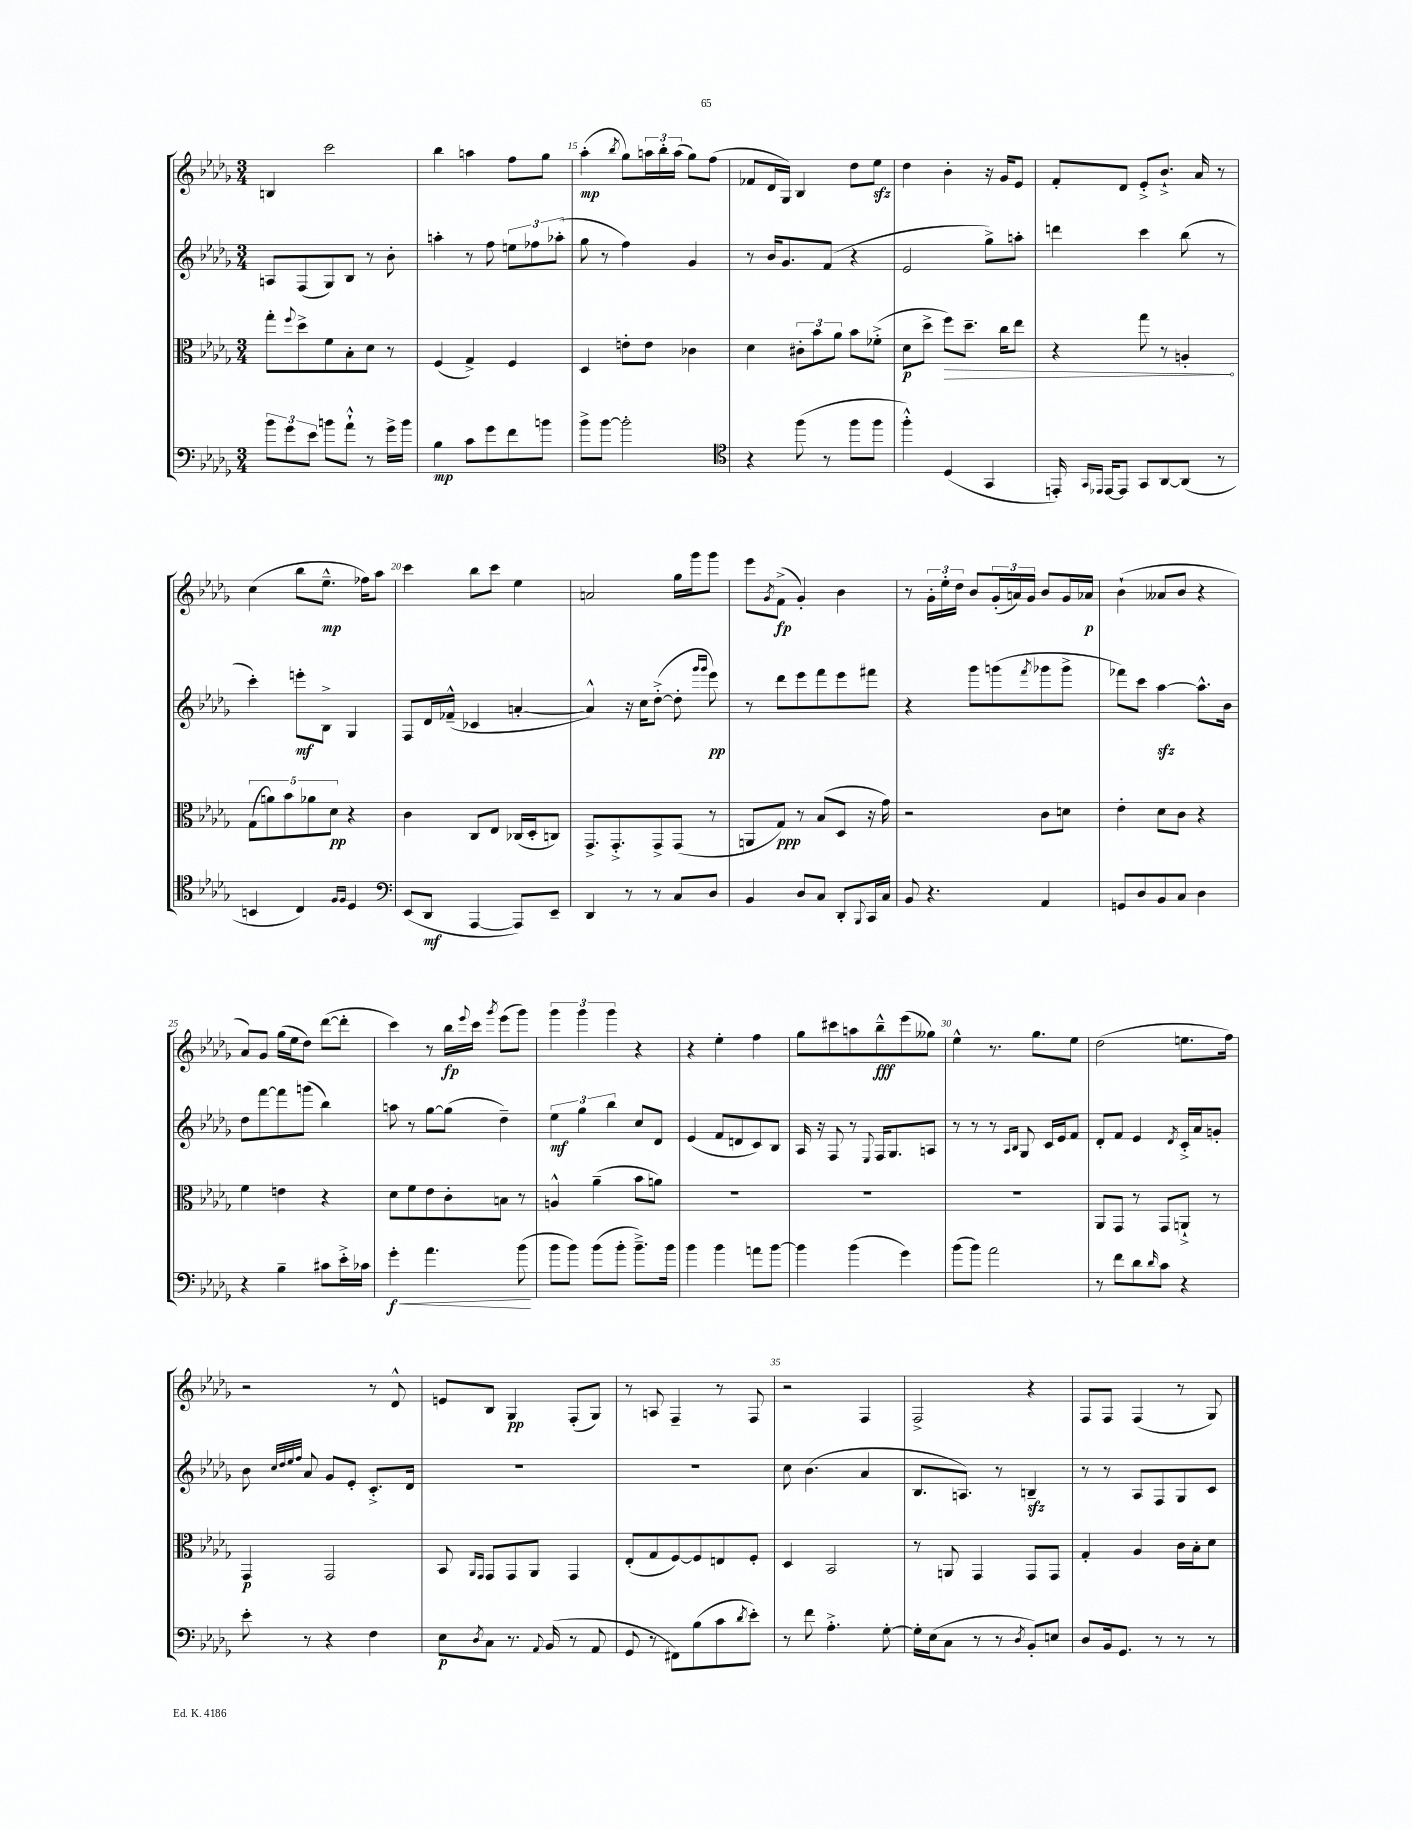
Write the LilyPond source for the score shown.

<<
\new StaffGroup <<
\new Staff = "s0" {
    \clef treble \key des \major \numericTimeSignature \time 3/4
    b4 c'''2 |
    bes''4 a''4 f''8 ges''8 |
    aes''4-.\mp( \acciaccatura { bes''8 } ges''8) \tuplet 3/2 { a''16 bes''16-. a''16( } ges''8) f''8( |
    fes'8 des'16 ges16) bes4 des''8 ees''8\sfz |
    des''4 bes'4-. r16 ges'16 ees'8 |
    f'8-. des'8 ees'8-.-> bes'8.-!-> aes'16 r8 |
    c''4( bes''8 ees''8.---^\mp fes''16) aes''8 |
    c'''4 bes''8 c'''8 ees''4 |
    a'2 ges''16 ges'''16 ges'''8 |
    ees'''8 \acciaccatura { ges'8 } f'8->\fp( ges'4-.) bes'4 |
    r8 \tuplet 3/2 { ges'16-. ees''16-. des''16 } bes'8 \tuplet 3/2 { ges'16-.( a'16) ges'16 } bes'8 ges'16 aes'16\p |
    bes'4-!( aeses'8 bes'8 r4 |
    aes'8) ges'8 ges''16( ees''16 des''8) des'''8~( des'''8-. |
    c'''4) r8 bes''16\fp \appoggiatura { ees'''8 } c'''16 \acciaccatura { ges'''8 } ees'''8( ges'''8) |
    \tuplet 3/2 { ges'''4 ges'''4 ges'''4 } r4 |
    r4 ees''4-. f''4 |
    ges''8 cis'''8 a''8 bes''8---^\fff ees'''8( geses''8) |
    ees''4-^ r8. ges''8. ees''8 |
    des''2( e''8. f''16) |
    r2 r8 des'8-^ |
    e'8 bes8 ges4\pp f8-.( ges8) |
    r8 a8 f4-- r8 f8 |
    r2 f4 |
    f2-> r4 |
    f8 f8 f4( r8 ges8) \bar "|." |
}
\new Staff = "s1" {
    \clef treble \key des \major \numericTimeSignature \time 3/4
    a8 f8( ges8) bes8 r8 bes'8-. |
    a''4-. r8 f''8 \tuplet 3/2 { e''8 fes''8 aes''8-.( } |
    ges''8 r8 f''4) ges'4 |
    r8 bes'16 ges'8. f'8( r4 |
    ees'2 ges''8->) a''8-. |
    d'''4 c'''4 bes''8( r8 |
    c'''4-.) e'''8-.\mf bes8-> ges4 |
    f8 des'16 fes'16---^( ces'4 a'4~-. |
    a'4-^) r16 c''16 des''8~-.->( des''8-. \grace { ges'''16 ges'''16 } ees'''8\pp) |
    r8 des'''8 ees'''8 f'''8 ees'''8 fis'''8 |
    r4 ges'''8 g'''8( \acciaccatura { f'''8 } ges'''8 ges'''8-> |
    fes'''8) c'''8 aes''4~\sfz aes''8.-^ bes'16 |
    des''8 f'''8~ f'''8 g'''8( bes''4) |
    a''8 r8 ges''8~ ges''8( des''4--) |
    \tuplet 3/2 { ees''4\mf ges''4 bes''4 } c''8 des'8 |
    ees'4( f'8 d'8 c'8) bes8 |
    aes16 r16 f8 r8 \appoggiatura { ees8 } f16 ges8. a8 |
    r8 r8 r8 \grace { aes16 bes16 } ges8 c'16 ees'16 f'8 |
    des'8-. f'8 ees'4 \acciaccatura { des'8 } c'16-.-> aes'16 g'8-. |
    bes'8 \grace { c''32 des''32 ees''32 f''32 } aes'8 ges'8 ees'8-. c'8.-.-> des'16 |
    R2. |
    R2. |
    c''8 bes'4.( aes'4 |
    bes8. a8.) r8 b4--\sfz |
    r8 r8 aes8 f8 ges8 c'8 \bar "|." |
}
\new Staff = "s2" {
    \clef alto \key des \major \numericTimeSignature \time 3/4
    ges''8-. \appoggiatura { f''8 } des''8-> f'8 bes8-. des'8 r8 |
    f4( ges4->) f4 |
    des4 e'8-. e'8 ces'4 |
    des'4 \tuplet 3/2 { cis'8-. bes'8 aes'8 } bes'8 fes'8-.->( |
    des'8\p des''8-> \once \override Hairpin.circled-tip = ##t f''8\>) des''8.-- c''16 ees''8 |
    r4 ges''8 r8 a4-.\! |
    \tuplet 5/4 { ges8( a'8) bes'8 aes'8 des'8\pp } r4 |
    c'4 c8 ees8 ces16( des16-. c8) |
    ges,8.-> ges,8.-.-> ges,8-> ges,8( r8 |
    a,8 ges8\ppp) r8 bes8( des8 r16 ges'16) |
    r2 c'8 d'8 |
    ees'4-. des'8 c'8 r4 |
    f'4 e'4 r4 |
    des'8 f'8 ees'8 c'8-. b8 r8 |
    a4-^ aes'4--( bes'8 a'8) |
    R2. |
    R2. |
    R2. |
    aes,8 ges,8 r8 ges,8 a,8-!-> r8 |
    ges,4\p ges,2 |
    bes,8 \grace { aes,16 ges,16 } ges,8 ges,8 aes,8 ges,4 |
    ees8-.( ges8 f8~) f8 e8 f8-. |
    des4 bes,2 |
    r8 a,8 ges,4 ges,8 ges,8 |
    ges4-. aes4 c'16 bes16-. des'8 \bar "|." |
}
\new Staff = "s3" {
    \clef bass \key des \major \numericTimeSignature \time 3/4
    \tuplet 3/2 { bes'8 ges'8 ees'8 } b'8 aes'8-!-^ r8 ges'16-> b'16 |
    bes4\mp c'8 ges'8 f'8 b'8 |
    bes'8-> bes'8~ bes'2-. |
    \clef tenor r4 f''8( r8 f''8 f''8 |
    f''4-.-^) des4( ges,4 |
    e,16-.) \grace { ges,16 ees,16 } ees,16~ ees,8 ges,8 aes,8~ aes,8( r8 |
    b,4 c4) \grace { f16 f16 } des4 |
    \clef bass ees,8( des,8\mf aes,,4~ aes,,8) ees,8-- |
    des,4 r8 r8 c8 des8 |
    bes,4 des8 c8 des,8-. \appoggiatura { bes,,8 } c,16 c16 |
    bes,8 r4. aes,4 |
    g,8 des8 bes,8 c8 des4 |
    r4 bes4-- cis'8 ees'16-.-> ces'16 |
    ges'4-.\f\< aes'4. bes'8\!( |
    bes'8 bes'8) bes'8( bes'8-. bes'8.--->) bes'16 |
    bes'4 bes'4 a'8 bes'8~ |
    bes'4 bes'4( ges'4) |
    bes'8( bes'8) aes'2 |
    r8 f'8 des'8 \grace { des'16 } c'8 r4 |
    ees'8-. r8 r4 f4 |
    ees8\p \acciaccatura { des8 } c8 r8. \appoggiatura { aes,8 } bes,16( r8 aes,8 |
    ges,8 r8 fis,8) bes8( c'8 \acciaccatura { des'8 } ees'8-.) |
    r8 f'8 aes4.-.-> ges8~-. |
    ges16-. ees16( c8 r8 r8 \acciaccatura { des8 } bes,8-.) e8 |
    des8 bes,16 ges,8. r8 r8 r8 \bar "|." |
}
>>
>>
\layout { \context { \Score currentBarNumber = #13 \override BarNumber.break-visibility = ##(#f #t #t) barNumberVisibility = #(every-nth-bar-number-visible 5) } }
